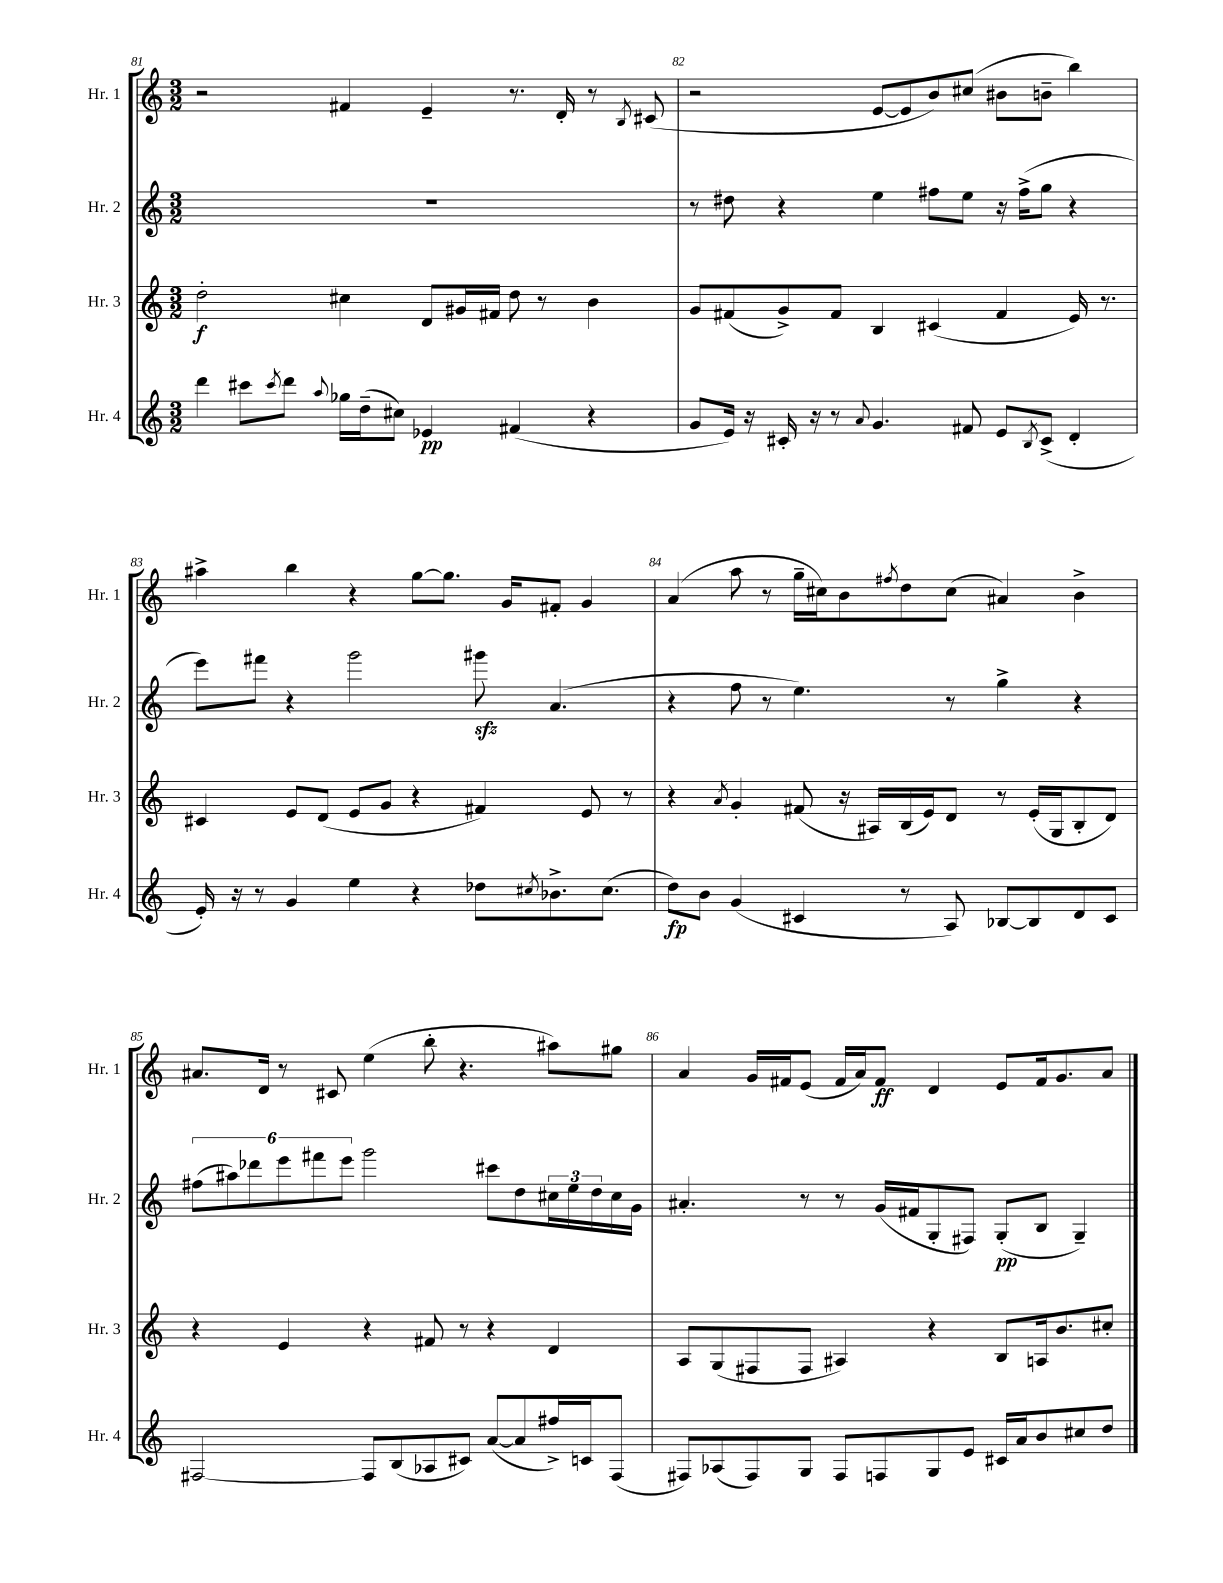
<<
\new StaffGroup <<
\new Staff = "s0" \with { instrumentName = "Hr. 1" shortInstrumentName = "Hr. 1" } {
    \clef treble \key c \major \numericTimeSignature \time 3/2
    r2 fis'4 e'4-- r8. d'16-. r8 \acciaccatura { b8 } cis'8( |
    r2 e'8~ e'8 b'8) cis''8( bis'8 b'8-- b''4) |
    ais''4-> b''4 r4 g''8~ g''8. g'16 fis'8-. g'4 |
    a'4( a''8 r8 g''16-- cis''16) b'8 \acciaccatura { fis''8 } d''8 cis''8( ais'4) b'4-> |
    ais'8. d'16 r8 cis'8 e''4( b''8-. r4. ais''8) gis''8 |
    a'4 g'16 fis'16 e'8( fis'16 a'16) fis'8\ff d'4 e'8 fis'16 g'8. a'8 \bar "|." |
}
\new Staff = "s1" \with { instrumentName = "Hr. 2" shortInstrumentName = "Hr. 2" } {
    \clef treble \key c \major \numericTimeSignature \time 3/2
    R1. |
    r8 dis''8 r4 e''4 fis''8 e''8 r16 fis''16->( g''8 r4 |
    e'''8) fis'''8 r4 g'''2 gis'''8\sfz a'4.( |
    r4 f''8 r8 e''4.) r8 g''4-> r4 |
    \tuplet 6/4 { fis''8( ais''8) des'''8 e'''8 fis'''8 e'''8 } g'''2 cis'''8 d''8 \tuplet 3/2 { cis''16 e''16 d''16 } cis''16 g'16 |
    ais'4.-. r8 r8 g'16( fis'16 g8-. fis8) g8-.\pp( b8 g4--) \bar "|." |
}
\new Staff = "s2" \with { instrumentName = "Hr. 3" shortInstrumentName = "Hr. 3" } {
    \clef treble \key c \major \numericTimeSignature \time 3/2
    d''2-.\f cis''4 d'8 gis'16 fis'16 d''8 r8 b'4 |
    g'8 fis'8( g'8->) fis'8 b4 cis'4( fis'4 e'16) r8. |
    cis'4 e'8 d'8( e'8 g'8 r4 fis'4) e'8 r8 |
    r4 \acciaccatura { a'8 } g'4-. fis'8( r16 ais16) b16( e'16) d'8 r8 e'16-.( g16 b8-. d'8) |
    r4 e'4 r4 fis'8 r8 r4 d'4 |
    a8 g8( fis8 fis8 ais4) r4 b8 a16 b'8. cis''8-. \bar "|." |
}
\new Staff = "s3" \with { instrumentName = "Hr. 4" shortInstrumentName = "Hr. 4" } {
    \clef treble \key c \major \numericTimeSignature \time 3/2
    d'''4 cis'''8 \acciaccatura { cis'''8 } d'''8 \appoggiatura { a''8 } ges''16 d''16--( cis''8) ees'4\pp fis'4( r4 |
    g'8 e'16) r16 cis'16-. r16 r8 \appoggiatura { a'8 } g'4. fis'8 e'8 \acciaccatura { b8 } cis'8->( d'4-. |
    e'16-.) r16 r8 g'4 e''4 r4 des''8 \acciaccatura { cis''8 } bes'8.-> cis''8.( |
    d''8\fp) b'8 g'4( cis'4 r8 a8) bes8~ bes8 d'8 cis'8 |
    fis2~ fis8 b8( aes8 cis'8) a'8~( a'8 fis''16->) c'16 fis8( |
    fis8) aes8( fis8) g8 fis8 f8 g8 e'8 cis'16 a'16 b'8 cis''8 d''8 \bar "|." |
}
>>
>>
\layout { \context { \Score currentBarNumber = #81 \override BarNumber.break-visibility = ##(#f #t #t) barNumberVisibility = #all-bar-numbers-visible } }
